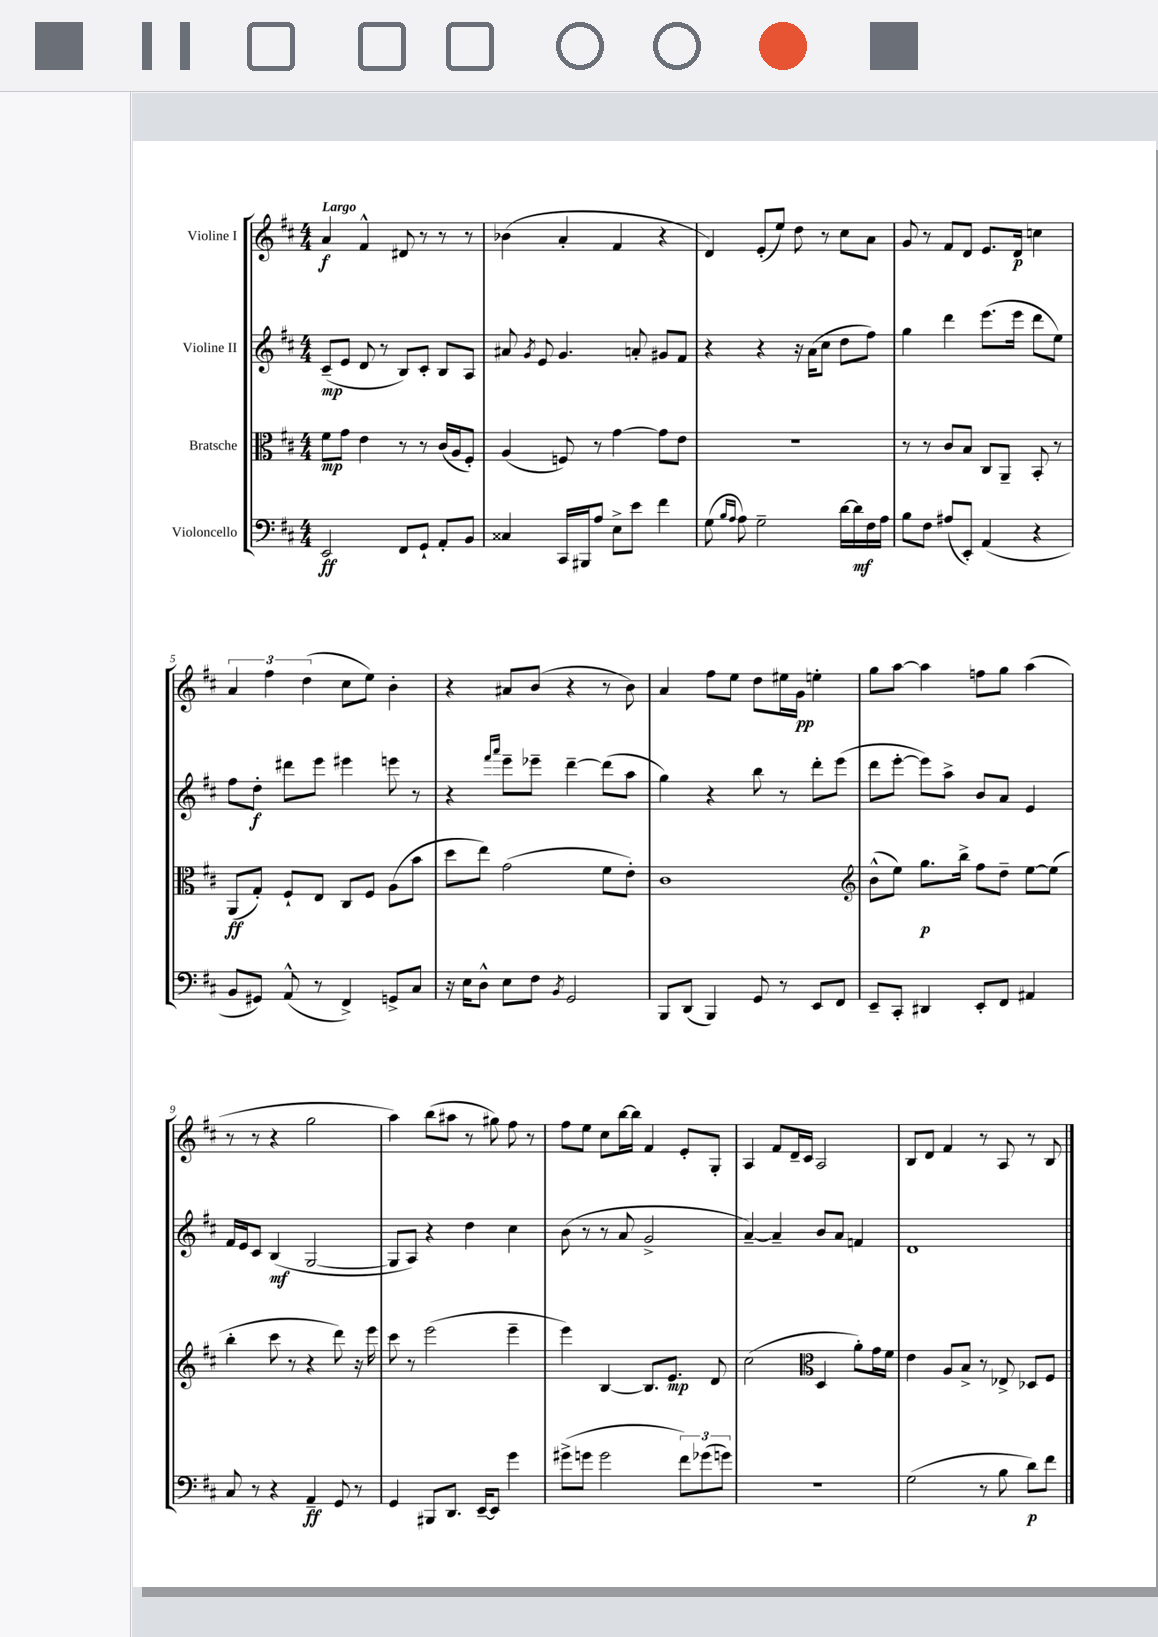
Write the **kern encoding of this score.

**kern	**dynam	**kern	**dynam	**kern	**dynam	**kern	**dynam
*part4	*part4	*part3	*part3	*part2	*part2	*part1	*part1
*staff4	*staff4	*staff3	*staff3	*staff2	*staff2	*staff1	*staff1
*I"Violoncello	*	*I"Bratsche	*	*I"Violine II	*	*I"Violine I	*
*clefF4	*	*clefC3	*	*clefG2	*	*clefG2	*
*k[f#c#]	*	*k[f#c#]	*	*k[f#c#]	*	*k[f#c#]	*
*M4/4	*	*M4/4	*	*M4/4	*	*M4/4	*
=1	=1	=1	=1	=1	=1	=1	=1
!	!	!	!	!	!	!LO:TX:a:B:t=Largo	!
2EE/	ff	8f#\L	mp	(8c#~/L	mp	4a/	f
.	.	8g\J	.	8e/J	.	.	.
.	.	4e\	.	8d/	.	4f#^^/	.
.	.	.	.	8r	.	.	.
8FF#/L	.	8r	.	8B/L)	.	8d#X/	.
8GG`/J	.	8r	.	8c#'/J	.	8r	.
8AA'/L	.	(16c#/LL	.	8B/L	.	8r	.
.	.	16A/J	.	.	.	.	.
8BB/J	.	8F#'/J)	.	8A/J	.	8r	.
=2	=2	=2	=2	=2	=2	=2	=2
4C##X/	.	(4A/	.	8a#X/	.	(4b-X\	.
.	.	.	.	8qg/	.	.	.
.	.	.	.	8e/	.	.	.
16CC#/LL	.	8Fn/)	.	4.g/	.	4a'/	.
16BBB#X/J	.	.	.	.	.	.	.
8A/J	.	8r	.	.	.	.	.
8E^\L	.	[4g\	.	.	.	4f#/	.
8e\J	.	.	.	8an'/	.	.	.
4f#\	.	8g\L]	.	8g#X/L	.	4r	.
.	.	8e\J	.	8f#/J	.	.	.
=3	=3	=3	=3	=3	=3	=3	=3
(8G\	.	1r	.	4r	.	4d/)	.
16qqB/LL	.	.	.	.	.	.	.
16qqA/JJ	.	.	.	.	.	.	.
8A\)	.	.	.	.	.	.	.
2G~\	.	.	.	4r	.	(8e'/L	.
.	.	.	.	.	.	8ee/J)	.
.	.	.	.	16r	.	8dd\	.
.	.	.	.	(16a\KL	.	.	.
.	.	.	.	8cc#\J	.	8r	.
[16d\LL	.	.	.	8dd\L	.	8cc#\L	.
16d\]	mf	.	.	.	.	.	.
16F#\	.	.	.	8ff#\J)	.	8a\J	.
16A\JJ	.	.	.	.	.	.	.
=4	=4	=4	=4	=4	=4	=4	=4
8B\L	.	8r	.	4gg\	.	8g/	.
8F#\J	.	8r	.	.	.	8r	.
(8A#X/L	.	8c#/L	.	4ddd\	.	8f#/L	.
8EE'/J)	.	8B/J	.	.	.	8d/J	.
(4AA/	.	8C#/L	.	(8.eee\L	.	8.e/L	.
.	.	8AA~/J	.	.	.	.	.
.	.	.	.	16eee\Jk	.	16d/Jk	p
4r	.	8BB'/	.	8ddd\L	.	4ccn\	.
.	.	8r	.	8ee\J)	.	.	.
!!LO:LB:g=z
=5	=5	=5	=5	=5	=5	=5	=5
8BB/L	.	(8AA/L	ff	8ff#\L	.	6a/	.
8GG#X/J)	.	8G'/J)	.	8dd'\J	f	.	.
.	.	.	.	.	.	6ff#\	.
(8AA^^/	.	8F#`/L	.	8ddd#X\L	.	.	.
.	.	.	.	.	.	(6dd\	.
8r	.	8E/J	.	8eee\J	.	.	.
4FF#^/)	.	8C#/L	.	4eee#X\	.	8cc#\L	.
.	.	8F#/J	.	.	.	8ee\J)	.
8GGn^/L	.	(8A\L	.	8eeen\	.	4b'\	.
8C#/J	.	8b\J	.	8r	.	.	.
=6	=6	=6	=6	=6	=6	=6	=6
16r	.	8dd\L	.	4r	.	4r	.
16E\KL	.	.	.	.	.	.	.
8D^^\J	.	8ee\J)	.	.	.	.	.
.	.	.	.	16qqfff#/LL	.	.	.
.	.	.	.	16qqaaa/JJ	.	.	.
8E\L	.	(2g\	.	8eee~\L	.	8a#X/L	.
8F#\J	.	.	.	8eee-X~\J	.	(8b/J	.
8qBB/	.	.	.	.	.	.	.
2GG/	.	.	.	[4ddd~\	.	4r	.
.	.	8f#\L	.	(8ddd\L]	.	8r	.
.	.	8e'\J)	.	8aa\J	.	8b\)	.
=7	=7	=7	=7	=7	=7	=7	=7
8BBB/L	.	1c#	.	4gg\)	.	4a/	.
(8DD/J	.	.	.	.	.	.	.
4BBB/)	.	.	.	4r	.	8ff#\L	.
.	.	.	.	.	.	8ee\J	.
8GG/	.	.	.	8bb\	.	8dd\L	.
8r	.	.	.	8r	.	16ee#X\L	.
.	.	.	.	.	.	16g\JJ	pp
8EE/L	.	.	.	8ddd'\L	.	4een'\	.
8FF#/J	.	.	.	(8eee\J	.	.	.
=8	=8	=8	=8	=8	=8	=8	=8
*	*	*clefG2	*	*	*	*	*
8EE~/L	.	(8b^^\L	.	8ddd\L	.	8gg\L	.
8CC#'/J	.	8ee\J)	.	[8eee'\J	.	[8aa\J	.
4DD#X/	.	8.gg\L	p	8eee\L])	.	4aa\]	.
.	.	.	.	8aa^\J	.	.	.
.	.	16bb^\Jk	.	.	.	.	.
8EE'/L	.	8ff#\L	.	8b/L	.	8ffn\L	.
8FF#/J	.	8dd~\J	.	8a/J	.	8gg\J	.
4AA#X/	.	[8ee\L	.	4e/	.	(4aa\	.
.	.	(8ee\J]	.	.	.	.	.
!!LO:LB:g=z
=9	=9	=9	=9	=9	=9	=9	=9
8C#/	.	4bb'\	.	16f#/LL	.	8r	.
.	.	.	.	16e/J	.	.	.
8r	.	.	.	8c#/J	.	8r	.
4r	.	8ccc#\	.	(4B/	mf	4r	.
.	.	8r	.	.	.	.	.
4AA~/	ff	4r	.	[2G/	.	2gg\	.
8GG/	.	8ddd\)	.	.	.	.	.
8r	.	16r	.	.	.	.	.
.	.	16eee\	.	.	.	.	.
=10	=10	=10	=10	=10	=10	=10	=10
4GG/	.	8ccc#\	.	8G/L]	.	4aa\)	.
.	.	8r	.	8A/J)	.	.	.
8BBB#X/L	.	(2eee\	.	4r	.	(8bb\L	.
8.DD/J	.	.	.	.	.	8aa#X\J	.
.	.	.	.	4dd\	.	8r	.
[16EE~/KL	.	.	.	.	.	.	.
8EE/J]	.	.	.	.	.	8gg#X\)	.
4g\	.	4eee~\	.	4cc#\	.	8ff#\	.
.	.	.	.	.	.	8r	.
=11	=11	=11	=11	=11	=11	=11	=11
(8g#X^\L	.	4eee\)	.	(8b\	.	8ff#\L	.
8gn\J	.	.	.	8r	.	8ee\J	.
2g\	.	[4B/	.	8r	.	8cc#\L	.
.	.	.	.	8a/	.	[16bb\L	.
.	.	.	.	.	.	16bb\JJ]	.
.	.	8.B/L]	.	2g^/	.	4f#/	.
.	.	8.e/J	mp	.	.	.	.
12f#\L)	.	.	.	.	.	8e'/L	.
(12g-X\	.	.	.	.	.	.	.
.	.	8d/	.	.	.	8G'/J	.
12gn\J)	.	.	.	.	.	.	.
=12	=12	=12	=12	=12	=12	=12	=12
1r	.	(2cc#\	.	[4a~/)	.	4A/	.
.	.	.	.	4a~/]	.	8f#/L	.
.	.	.	.	.	.	16d~/L	.
.	.	.	.	.	.	16c#/JJ	.
*	*	*clefC3	*	*	*	*	*
.	.	4D/	.	8b/L	.	2A/	.
.	.	.	.	8a/J	.	.	.
.	.	8a'\L)	.	4fn/	.	.	.
.	.	16g\L	.	.	.	.	.
.	.	16f#\JJ	.	.	.	.	.
=13	=13	=13	=13	=13	=13	=13	=13
(2G\	.	4e\	.	1d	.	8B/L	.
.	.	.	.	.	.	8d/J	.
.	.	8A/L	.	.	.	4f#/	.
.	.	8B^/J	.	.	.	.	.
8r	.	8r	.	.	.	8r	.
8B\	.	8E-X^/	.	.	.	8A/	.
8d\L)	p	8D-X/L	.	.	.	8r	.
8f#\J	.	8F#/J	.	.	.	8B/	.
==	==	==	==	==	==	==	==
*-	*-	*-	*-	*-	*-	*-	*-
